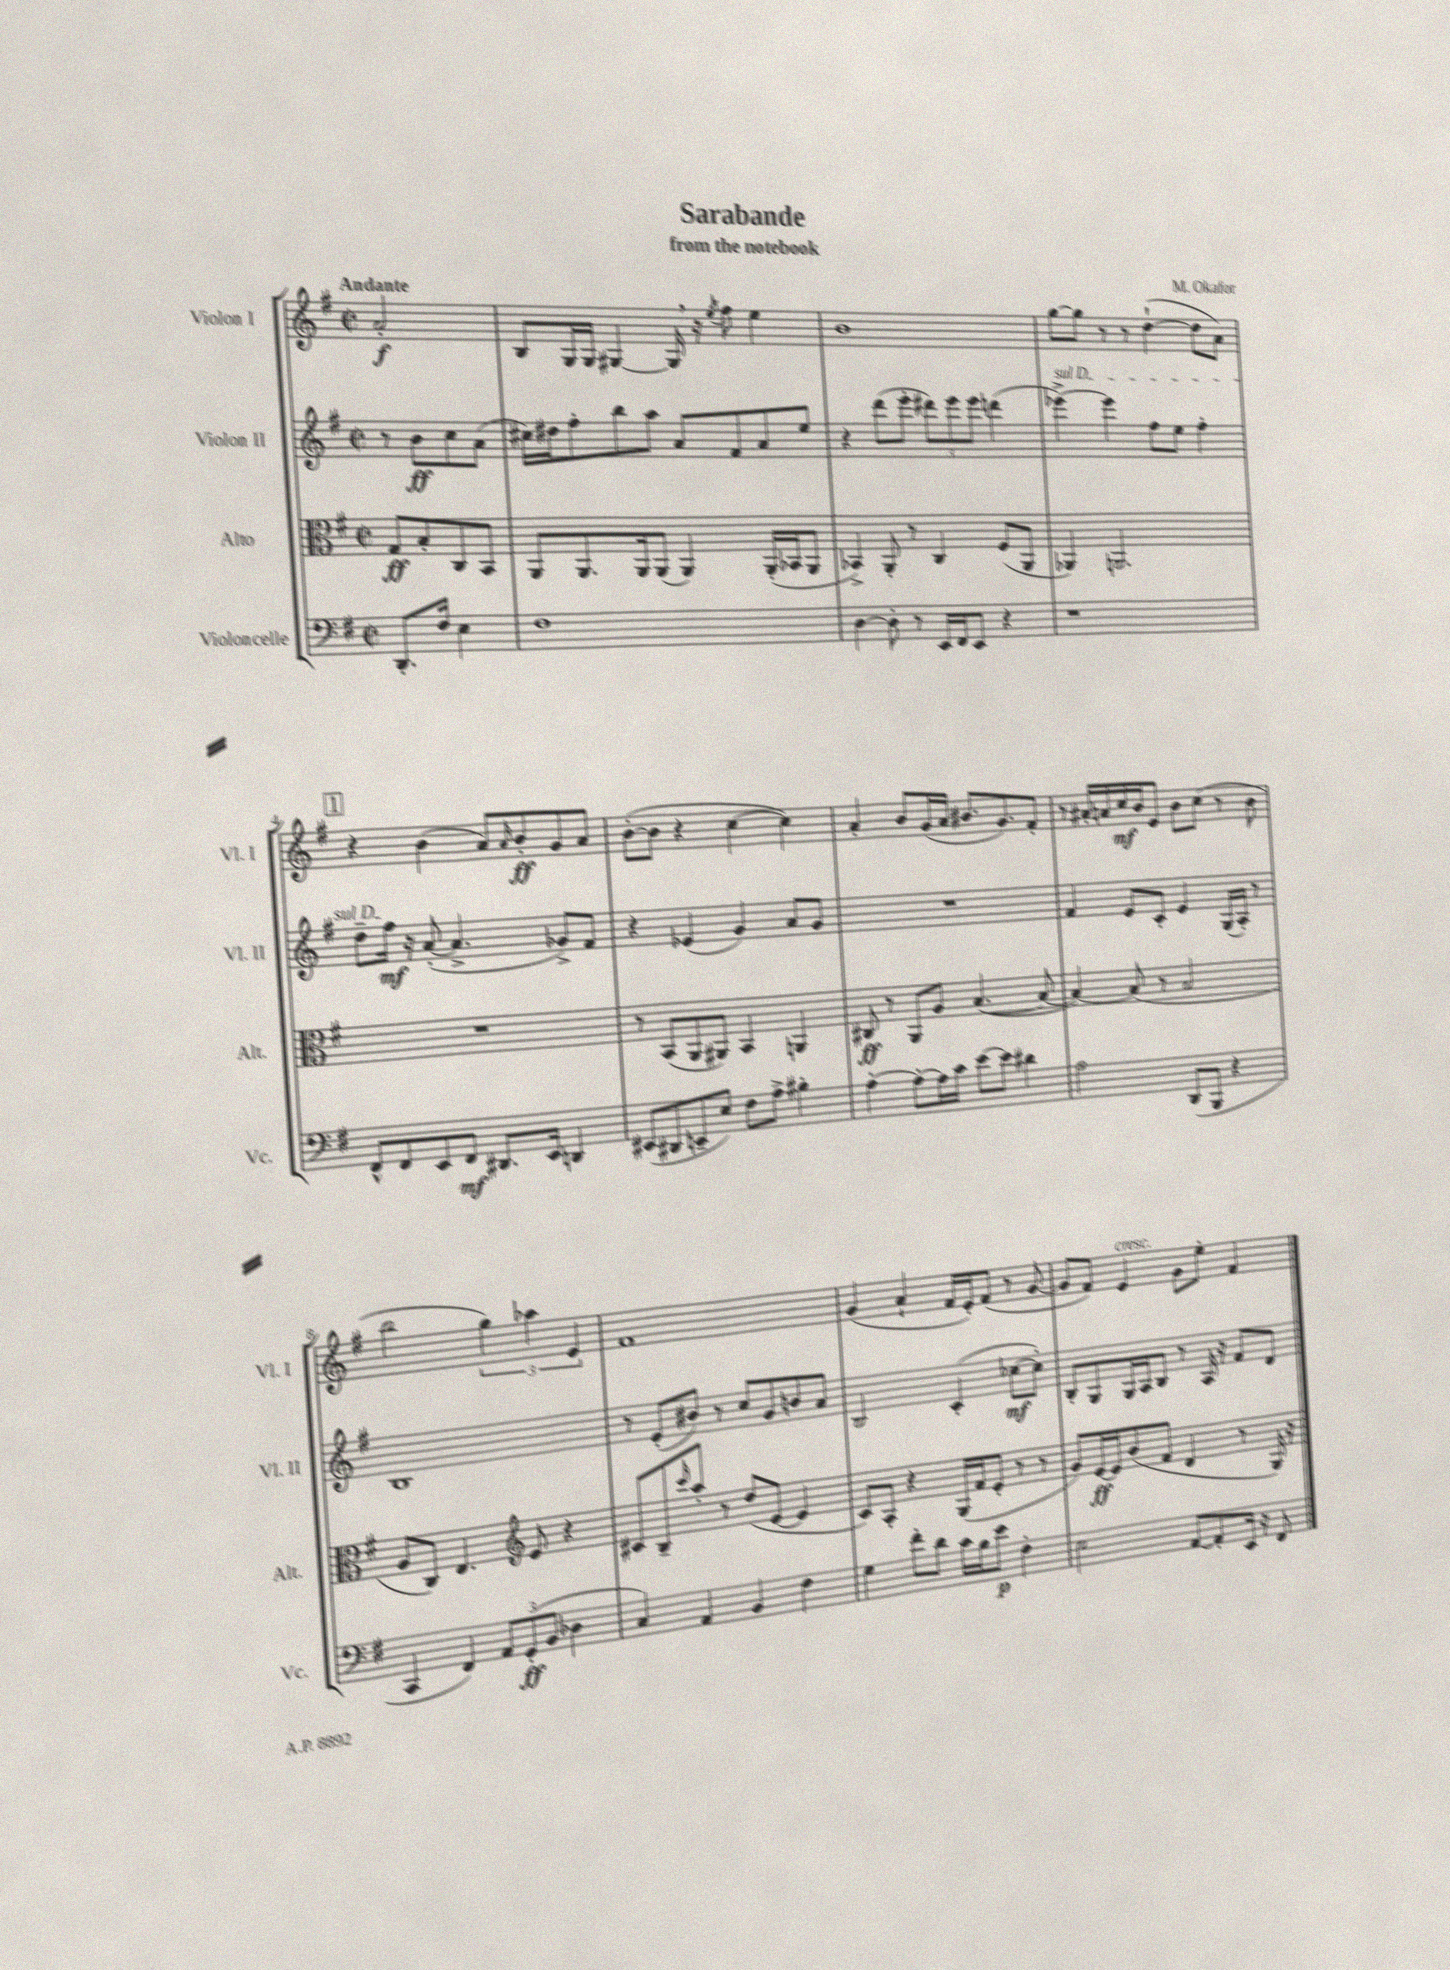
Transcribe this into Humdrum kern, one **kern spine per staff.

**kern	**dynam	**kern	**dynam	**kern	**dynam	**kern	**dynam
*part4	*part4	*part3	*part3	*part2	*part2	*part1	*part1
*staff4	*staff4	*staff3	*staff3	*staff2	*staff2	*staff1	*staff1
*I"Violoncelle	*	*I"Alto	*	*I"Violon II	*	*I"Violon I	*
*I'Vc.	*	*I'Alt.	*	*I'Vl. II	*	*I'Vl. I	*
*clefF4	*	*clefC3	*	*clefG2	*	*clefG2	*
*k[f#]	*	*k[f#]	*	*k[f#]	*	*k[f#]	*
*M2/2	*	*M2/2	*	*M2/2	*	*M2/2	*
*met(c|)	*	*met(c|)	*	*met(c|)	*	*met(c|)	*
=	=	=	=	=	=	=	=
!	!	!	!	!	!	!LO:TX:a:B:t=Andante	!
8.DD'/L	.	8G/L	ff	8r	.	2a'/	f
.	.	8B'/	.	8b\L	ff	.	.
16F#/Jk	.	.	.	.	.	.	.
4E\	.	8C/	.	8cc\	.	.	.
.	.	8BB/J	.	(8a\J	.	.	.
=1	=1	=1	=1	=1	=1	=1	=1
1F#	.	8AA/L	.	16cc#X\LL)	.	8B/L	.
.	.	.	.	16dd#X\J	.	.	.
.	.	8.AA/	.	8ff#'\	.	16G/L	.
.	.	.	.	.	.	16G/JJ	.
.	.	.	.	8bb\	.	[4G#X/	.
.	.	16AA/k	.	.	.	.	.
.	.	(8AA/J	.	8aa\J	.	.	.
.	.	4AA/)	.	8a/L	.	16G#,/]	.
.	.	.	.	.	.	16r	.
.	.	.	.	.	.	8qee/	.
.	.	.	.	8f#/	.	8ff#\	.
.	.	(16AA'/LL	.	8a/	.	4ee\	.
.	.	16BB-X/J	.	.	.	.	.
.	.	8AA/J	.	8ee/J	.	.	.
=2	=2	=2	=2	=2	=2	=2	=2
[4D\	.	4BB-X^/)	.	4r	.	1b	.
8D'\]	.	8AA'/	.	(8ddd\L	.	.	.
8r	.	8r	.	8eee'\J	.	.	.
16EE/LL	.	4C/	.	12ddd#X\L)	.	.	.
16FF#/J	.	.	.	.	.	.	.
.	.	.	.	12eee\	.	.	.
8EE/J	.	.	.	.	.	.	.
.	.	.	.	12eee\J	.	.	.
4r	.	(8F#/L	.	(4dddn\	.	.	.
.	.	8AA/J	.	.	.	.	.
=3	=3	=3	=3	=3	=3	=3	=3
!	!	!	!	!LO:TX:a:i:t=sul D	!	!	!
1r	.	4AA-X/)	.	[4eee-X^\)	.	[8gg\L	.
.	.	.	.	.	.	8gg\J]	.
.	.	2.AAn/	.	4eee-\]	.	8r	.
.	.	.	.	.	.	8r	.
.	.	.	.	8ff#\L	.	([4dd`\	.
.	.	.	.	8ee\J	.	.	.
.	.	.	.	4ff#'\	.	8dd\L]	.
.	.	.	.	.	.	8a\J)	.
!!LO:LB:g=z
!!LO:REH:place=s1:t=1
=4	=4	=4	=4	=4	=4	=4	=4
8FF#^^/L	.	1r	.	8dd~\L	.	4r	.
8FF#/	.	.	.	16ff#\Jk	mf	.	.
.	.	.	.	16r	.	.	.
8EE/	.	.	.	([8a'/	.	(4b\	.
8FF#/J	mf	.	.	4.a^/]	.	.	.
8.DD#X/L	.	.	.	.	.	8a/L)	.
.	.	.	.	.	.	16qqa/	.
.	.	.	.	.	.	8b'/	ff
16EE/Jk	.	.	.	.	.	.	.
4DDn/	.	.	.	8g-X^/L)	.	8g/	.
.	.	.	.	8f#/J	.	8a/J	.
=5	=5	=5	=5	=5	=5	=5	=5
(8EE#X/L	.	8r	.	4r	.	([8b'\L	.
8DD#X/	.	(8BB/L	.	.	.	8b\J]	.
8EEn~/	.	8AA/	.	(4e-X/	.	4r	.
8E/J)	.	8AA#X/J)	.	.	.	.	.
8F#\L	.	4BB/	.	4g/)	.	[4cc\	.
8A^\J	.	.	.	.	.	.	.
4B#X'\	.	4AAn/	.	8a/L	.	4cc\])	.
.	.	.	.	8g/J	.	.	.
=6	=6	=6	=6	=6	=6	=6	=6
[4A'\	.	8C#X/	ff	1r	.	4a'/	.
.	.	8r	.	.	.	.	.
8A'\L_	.	8AA/L	.	.	.	8b/L	.
16A\L]	.	8A/J	.	.	.	(16g/L	.
16c\JJ	.	.	.	.	.	16a/JJ	.
[8e\L	.	([4.B/	.	.	.	8.b#X/L	.
8e\J]	.	.	.	.	.	.	.
.	.	.	.	.	.	8.g/)	.
4d#X\	.	.	.	.	.	.	.
.	.	8B/_	.	.	.	8f#'/J	.
=7	=7	=7	=7	=7	=7	=7	=7
2A\	.	4B/_)	.	4f#/	.	8r	.
.	.	.	.	.	.	16a#X'/LL	.
.	.	.	.	.	.	16an/	.
.	.	(8B/]	.	8e/L	.	16cc/	mf
.	.	.	.	.	.	16b/J	.
.	.	8r	.	8c'/J	.	8e/J	.
(8DD/L	.	2B/	.	4e/	.	8b\L	.
8BBB/J	.	.	.	.	.	(8cc\J	.
4r	.	.	.	(16G/LL	.	8r	.
.	.	.	.	16A'/JJ)	.	.	.
.	.	.	.	8r	.	8b\	.
!!LO:LB:g=z
=8	=8	=8	=8	=8	=8	=8	=8
4CC/	.	8A/L	.	1B	.	2bb\	.
.	.	8C/J)	.	.	.	.	.
4FF#/)	.	4.E/	.	.	.	.	.
12AA/L	.	.	.	.	.	6gg\)	.
(12GG'/	ff	.	.	.	.	.	.
*	*	*clefG2	*	*	*	*	*
.	.	8e/	.	.	.	.	.
12BB/J	.	.	.	.	.	6aa-X\	.
4D-X\	.	4r	.	.	.	.	.
.	.	.	.	.	.	6e/	.
=9	=9	=9	=9	=9	=9	=9	=9
4C/)	.	8c#X/L	.	8r	.	1f#	.
.	.	8B~/	.	(8e'/L	.	.	.
.	.	16qqccc/	.	.	.	.	.
4AA/	.	8aa'/J	.	8b#X/J)	.	.	.
.	.	8r	.	8r	.	.	.
4BB/	.	(8dd/L	.	8cc/L	.	.	.
.	.	[8e/J	.	8g/	.	.	.
4F#\	.	4e/]	.	8bn/	.	.	.
.	.	.	.	8a/J	.	.	.
=10	=10	=10	=10	=10	=10	=10	=10
4G\	.	8c/L)	.	2B/	.	(4g/	.
.	.	8A'/J	.	.	.	.	.
8f#'\L	.	4r	.	.	.	4a`/	.
8d\J	.	.	.	.	.	.	.
16c\LL	.	(16G/LL	.	(4c'/	.	16f#/LL	.
16B\J	.	16f#/J	.	.	.	16e'/J)	.
8e\J	p	8e'/J	.	.	.	(8f#/J	.
4F#'\	.	8r	.	[8cc-X\L	mf	8r	.
.	.	8r	.	8cc-'\J])	.	[8g/	.
=11	=11	=11	=11	=11	=11	=11	=11
2E\	.	8g/L)	.	8B'/L	.	8g/L]	.
.	.	[16e/L	ff	8G/	.	8f#/J)	.
.	.	16e/J]	.	.	.	.	.
!	!	!	!	!	!	!LO:TX:a:i:t=cresc.	!
.	.	(8b/	.	16G/L	.	4e/	.
.	.	.	.	16A/J	.	.	.
.	.	8f#/J	.	8B/J	.	.	.
[8AA/L	.	4d/	.	8r	.	8g\L	.
8AA'/]	.	.	.	16A/	.	8ee'\J	.
.	.	.	.	16r	.	.	.
16EE/Jk	.	8r	.	8f#/L	.	4f#/	.
16r	.	.	.	.	.	.	.
8FF#/	.	16G/)	.	8d/J	.	.	.
.	.	16r	.	.	.	.	.
==	==	==	==	==	==	==	==
*-	*-	*-	*-	*-	*-	*-	*-
